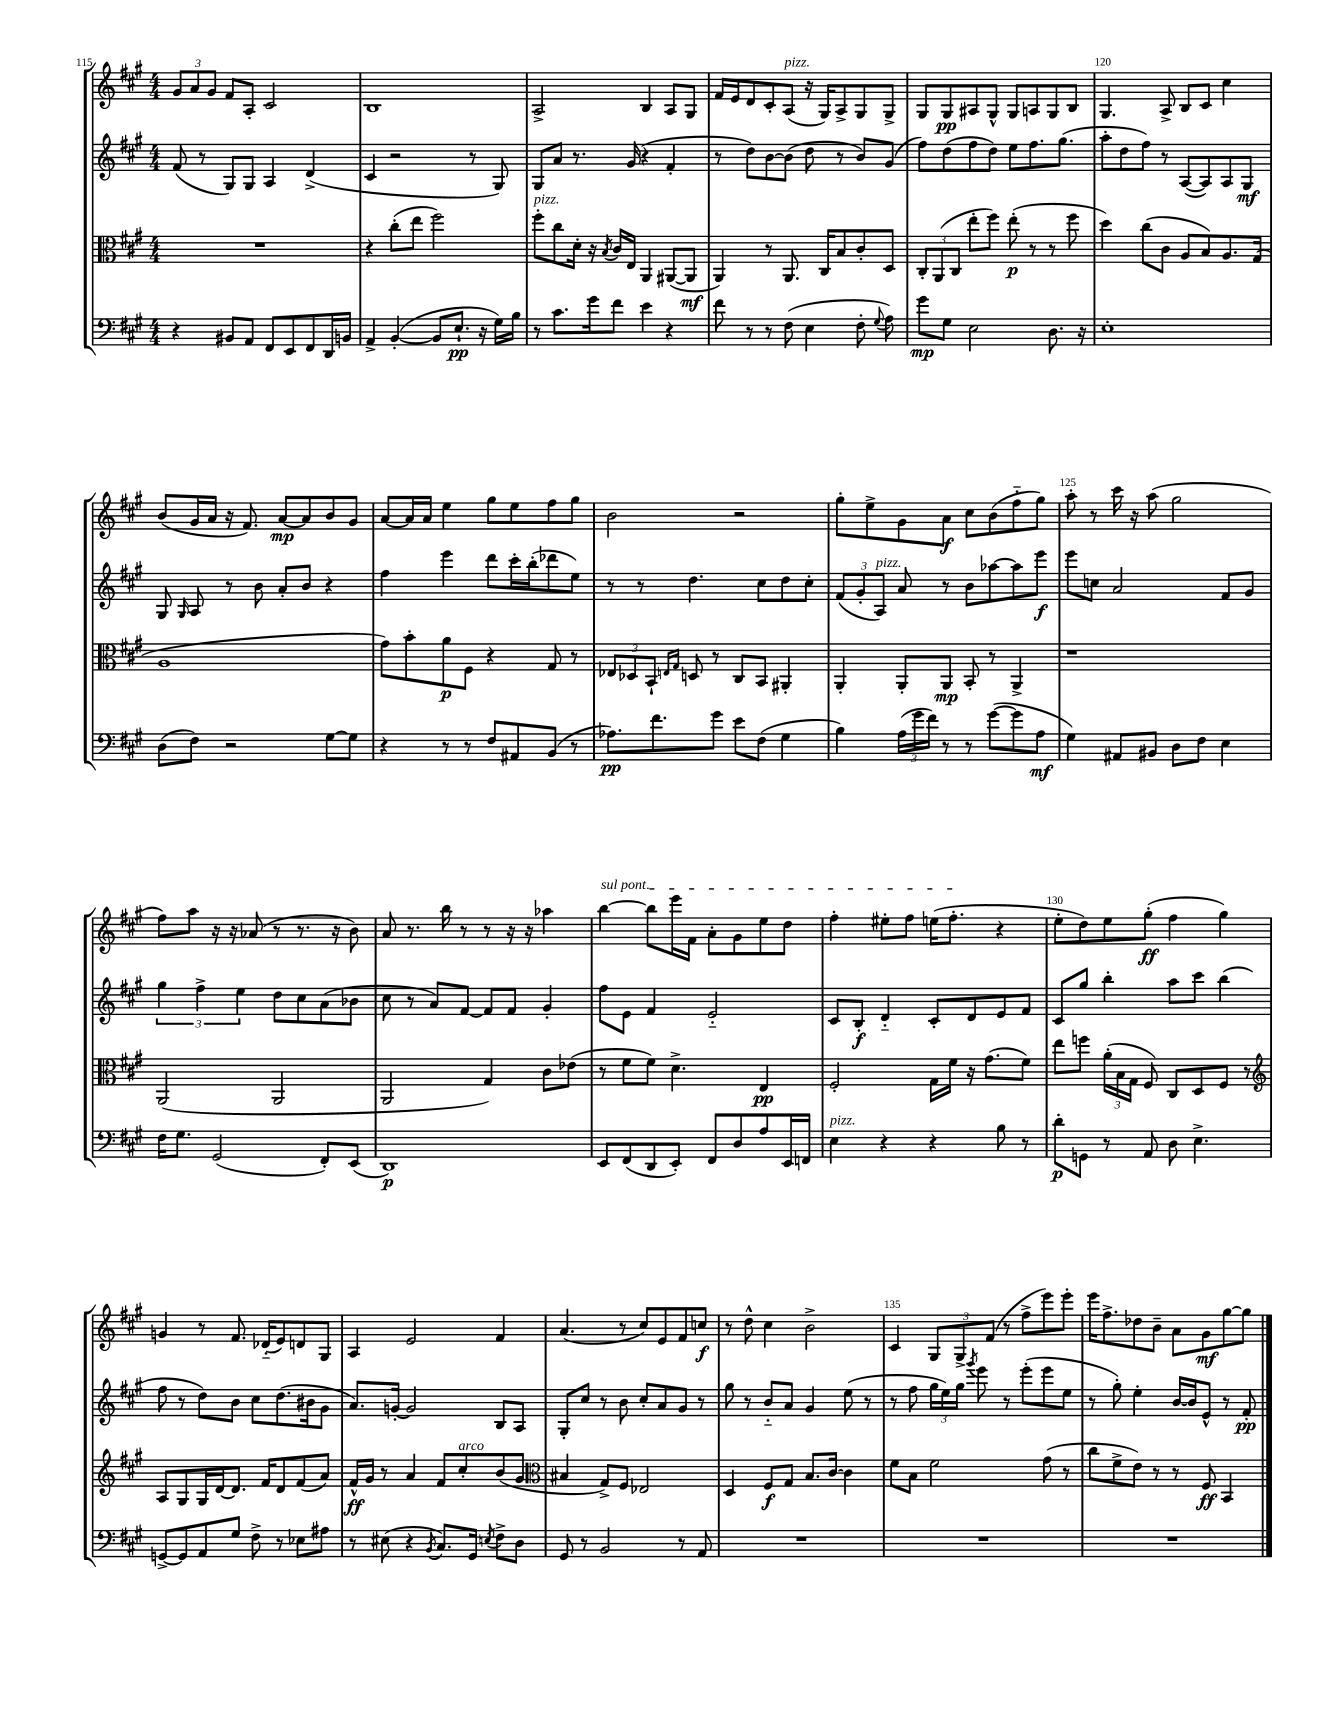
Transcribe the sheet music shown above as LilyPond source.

<<
\new StaffGroup <<
\new Staff = "s0" {
    \clef treble \key a \major \numericTimeSignature \time 4/4
    \autoBeamOff \tuplet 3/2 { gis'8[ a'8 gis'8] } fis'8[ a8]-. cis'2 |
    b1 |
    a2-> b4 a8[ gis8] |
    fis'16[ e'16 d'8 cis'8-. a8]^\markup { \italic "pizz." }( r16 gis16[) a8-> gis8 gis8]-> |
    gis8[ gis8\pp ais8 gis8]-^ gis8[ a8 gis8 b8] |
    gis4. a8-> b8[ cis'8] cis''4 |
    b'8[( gis'16 a'16] r16 fis'8.) a'8[~\mp a'8 b'8 gis'8] |
    a'8[~ a'16 a'16] e''4 gis''8[ e''8 fis''8 gis''8] |
    b'2 r2 |
    gis''8[-. e''8-> gis'8 a'8]\f cis''8[ b'8( fis''8-_ gis''8]) |
    a''8-. r8 cis'''16 r16 a''8( gis''2 |
    fis''8[) a''8] r16 r16 aes'8( r8 r8. r16 b'8) |
    a'8 r8. b''16 r8 r8 r16 r16 aes''4 |
    \once \override TextSpanner.bound-details.left.text = \markup { \italic "sul pont." } b''4~\startTextSpan b''8[ e'''16 fis'16] a'8[-. gis'8 e''8 d''8] |
    fis''4-. eis''8[-. fis''8] e''16[( fis''8.]-.\stopTextSpan r4 |
    e''8[-. d''8) e''8 gis''8]-.\ff( fis''4 gis''4) |
    g'4 r8 fis'8. des'16[-_( e'8) d'8 gis8] |
    a4 e'2 fis'4 |
    a'4.( r8 cis''8[) e'8 fis'8 c''8]\f |
    r8 d''8-^ cis''4 b'2-> |
    cis'4 \tuplet 3/2 { gis8[ gis8-> fis'8]( } r8 fis''8[-> e'''8) e'''8]-. |
    e'''16[ fis''8.-> des''8 b'8]-- a'8[ gis'8\mf gis''8~ gis''8] \bar "|." |
}
\new Staff = "s1" {
    \clef treble \key a \major \numericTimeSignature \time 4/4
    \autoBeamOff fis'8( r8 gis8[) gis8] a4 d'4->( |
    cis'4 r2 r8 gis8) |
    gis8[ a'8] r8. gis'16( r4 fis'4-. |
    r8 d''8[) b'8~ b'8]( d''8 r8 b'8[) gis'8]( |
    fis''8[) d''8( fis''8 d''8]) e''8[ fis''8. gis''8.]( |
    a''8[-. d''8 fis''8]) r8 a8[~( a8) a8 gis8]\mf |
    gis8 \grace { gis16 } a8 r8 b'8 a'8[-. b'8] r4 |
    fis''4 e'''4 d'''8[ cis'''16-. b''16-.( des'''8 e''8]) |
    r8 r8 d''4. cis''8[ d''8 cis''8]-. |
    \tuplet 3/2 { fis'8[( gis'8-. a8]^\markup { \italic "pizz." }) } a'8 r8 b'8[ aes''8~ aes''8 e'''8]\f |
    e'''8[ c''8] a'2 fis'8[ gis'8] |
    \tuplet 3/2 { gis''4 fis''4-> e''4 } d''8[ cis''8 a'8( bes'8] |
    cis''8 r8 a'8[) fis'8]~ fis'8[ fis'8] gis'4-. |
    fis''8[ e'8] fis'4 e'2-_ |
    cis'8[ b8]-.\f d'4-_ cis'8[-. d'8 e'8 fis'8] |
    cis'8[ gis''8] b''4-. a''8[ cis'''8] b''4( |
    fis''8 r8 d''8[) b'8] cis''8[ d''8.( bis'16 gis'8] |
    a'8.[) g'16]~-. g'2 b8[ a8] |
    gis8[-. cis''8] r8 b'8 cis''8[-. a'8 gis'8] r8 |
    gis''8 r8 b'8[-_ a'8] gis'4 e''8( r8 |
    r8 fis''8 \tuplet 3/2 { gis''16[ e''16) gis''16] } \acciaccatura { gis'''8 } e'''8 r8 e'''8[-.( e'''8 e''8] |
    r8 gis''8-.) e''4-. b'16[~ b'16 e'8]-^ r8 fis'8-.\pp \bar "|." |
}
\new Staff = "s2" {
    \clef alto \key a \major \numericTimeSignature \time 4/4
    \autoBeamOff R1 |
    r4 cis''8[-.( e''8] fis''2) |
    fis''8[-.^\markup { \italic "pizz." } cis''8 d'16]-. r16 \acciaccatura { b8 } cis'16[ e16] a,4 ais,8[~( ais,8]\mf |
    a,4) r8 a,8. cis16[ b8 cis'8-. d8] |
    \tuplet 3/2 { cis8[-. a,8( cis8] } e''8[-. fis''8]) e''8-.\p( r8 r8 fis''8 |
    d''4) cis''8[( cis'8] a8[ b8) a8. gis16]( |
    a1 |
    gis'8[) b'8-. a'8\p fis8] r4 gis8 r8 |
    \tuplet 3/2 { ees8[ des8 b,8]-! } \grace { e16[ gis16] } d8 r8 cis8[ b,8] ais,4-. |
    a,4-. a,8[-. a,8]\mp b,8-. r8 a,4-> |
    r1 |
    a,2( a,2 |
    a,2 gis4) cis'8[ ees'8]( |
    r8 fis'8[ fis'8]) d'4.-> e4\pp |
    fis2-. gis16[ fis'16] r16 gis'8.[( fis'8]) |
    e''8[ f''8] \tuplet 3/2 { a'16[-.( b16 gis16] } fis8) cis8[ d8 fis8] r8 |
    \clef treble a8[ gis8 gis16 d'16~ d'8.] fis'16[ d'8 fis'8( a'8]) |
    fis'16[-^\ff gis'16] r8 a'4 fis'8[ cis''8-.^\markup { \italic "arco" } b'8( gis'8] |
    \clef alto bis4 gis8[->) fis8] ees2 |
    d4 fis8[\f gis8] b8.[ cis'16]~ cis'4 |
    fis'8[ b8] fis'2 gis'8( r8 |
    cis''8[ fis'8-> e'8]) r8 r8 fis8\ff b,4 \bar "|." |
}
\new Staff = "s3" {
    \clef bass \key a \major \numericTimeSignature \time 4/4
    \autoBeamOff r4 bis,8[ a,8] fis,8[ e,8 fis,8 d,16 b,16] |
    a,4-> b,4~-.( b,8[ e8.]-!\pp r16 gis16[) b16] |
    r8 cis'8.[ gis'16 fis'8] e'4 r4 |
    fis'8 r8 r8 fis8( e4 fis8-. \appoggiatura { gis8 } a8) |
    gis'8[\mp gis8] e2 d8. r16 |
    e1-. |
    d8[( fis8]) r2 gis8[~ gis8] |
    r4 r8 r8 fis8[ ais,8 b,8]( r8 |
    aes8.[\pp) fis'8. gis'8] e'8[ fis8]( gis4 |
    b4) \tuplet 3/2 { a16[( gis'16 fis'16]) } r8 r8 gis'8[~( gis'8 a8]\mf |
    gis4) ais,8[ bis,8] d8[ fis8] e4 |
    fis16[ gis8.] gis,2( fis,8[-.) e,8]( |
    d,1\p) |
    e,8[ fis,8( d,8 e,8]-.) fis,8[ d8 a8 e,16 f,16] |
    e4^\markup { \italic "pizz." } r4 r4 b8 r8 |
    d'8[-.\p g,8] r8 a,8 d8 e4.-> |
    g,8[~-> g,8 a,8 gis8] fis8-> r8 ees8[ ais8] |
    r8 eis8( r4 \acciaccatura { b,8 } cis8.[) gis,16] \acciaccatura { e8 } fis8[-> d8] |
    gis,8 r8 b,2 r8 a,8 |
    R1 |
    R1 |
    R1 \bar "|." |
}
>>
>>
\layout { \context { \Score currentBarNumber = #115 \override BarNumber.break-visibility = ##(#f #t #t) barNumberVisibility = #(every-nth-bar-number-visible 5) } }
